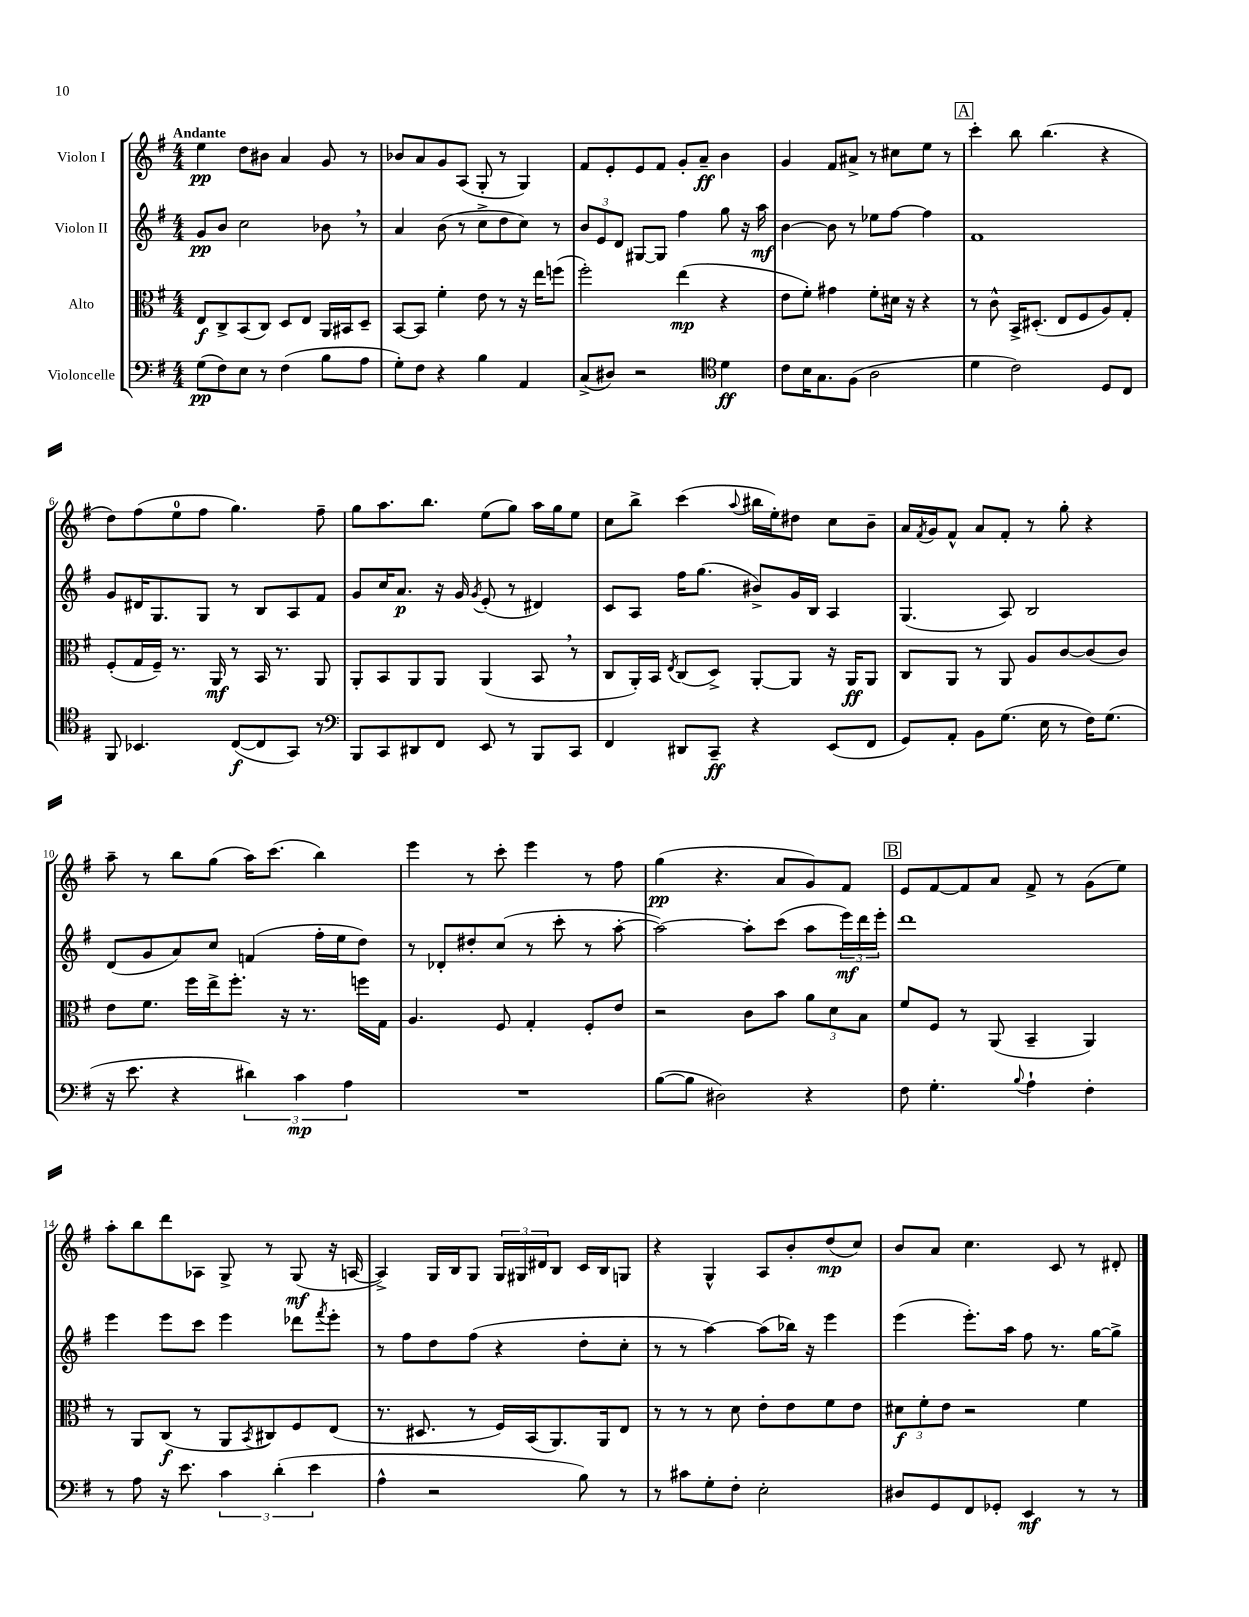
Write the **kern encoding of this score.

**kern	**dynam	**kern	**dynam	**kern	**dynam	**kern	**dynam
*part4	*part4	*part3	*part3	*part2	*part2	*part1	*part1
*staff4	*staff4	*staff3	*staff3	*staff2	*staff2	*staff1	*staff1
*I"Violoncelle	*	*I"Alto	*	*I"Violon II	*	*I"Violon I	*
*clefF4	*	*clefC3	*	*clefG2	*	*clefG2	*
*k[f#]	*	*k[f#]	*	*k[f#]	*	*k[f#]	*
*M4/4	*	*M4/4	*	*M4/4	*	*M4/4	*
=1	=1	=1	=1	=1	=1	=1	=1
!	!	!	!	!	!	!LO:TX:a:B:t=Andante	!
(8G\L	pp	8E/L	f	8g/L	pp	4ee\	pp
8F#\)	.	8C^/	.	8b/J	.	.	.
8E\J	.	(8BB/	.	2cc\	.	8dd\L	.
8r	.	8C/J)	.	.	.	8b#X\J	.
(4F#\	.	8D/L	.	.	.	4a/	.
.	.	8E/J	.	.	.	.	.
8B\L	.	16AA/LL	.	8b-X,\	.	8g/	.
.	.	16BB#X/J	.	.	.	.	.
8A\J	.	8D~/J	.	8r	.	8r	.
=2	=2	=2	=2	=2	=2	=2	=2
8G'\L)	.	[8BB/L	.	4a/	.	8b-X/L	.
8F#\J	.	8BB/J]	.	.	.	8a/	.
4r	.	4f#'\	.	(8b\	.	8g/	.
.	.	.	.	8r	.	(8A/J	.
4B\	.	8e\	.	8cc^\L	.	8G'/	.
.	.	8r	.	8dd\	.	8r	.
4AA/	.	16r	.	8cc\J)	.	4G/)	.
.	.	16ee\KL	.	.	.	.	.
.	.	(8ffn\J	.	8r	.	.	.
=3	=3	=3	=3	=3	=3	=3	=3
(8C^/L	.	2ff#'\)	.	12b/L	.	8f#/L	.
.	.	.	.	12e/	.	.	.
8D#X/J)	.	.	.	.	.	8e'/	.
.	.	.	.	12d/J	.	.	.
2r	.	.	.	[8G#X/L	.	8e/	.
.	.	.	.	8G#/J]	.	8f#/J	.
.	.	(4ee\	mp	4ff#\	.	8g'/L	.
.	.	.	.	.	.	8a~/J	ff
*clefC4	*	*	*	*	*	*	*
4d\	ff	4r	.	8gg\	.	4b\	.
.	.	.	.	16r	.	.	.
.	.	.	.	16aa\	mf	.	.
=4	=4	=4	=4	=4	=4	=4	=4
8c\L	.	8e\L	.	[4b\	.	4g/	.
16B\K	.	8f#'\J)	.	.	.	.	.
8.G\	.	.	.	.	.	.	.
.	.	4g#X\	.	8b\]	.	8f#/L	.
(8F#\J	.	.	.	8r	.	8a#X^/J	.
2A\	.	8f#'\L	.	8ee-X\L	.	8r	.
.	.	16d#X\Jk	.	[8ff#\J	.	8cc#X\L	.
.	.	16r	.	.	.	.	.
.	.	4r	.	4ff#\]	.	8ee\J	.
.	.	.	.	.	.	8r	.
!!LO:REH:place=s1:t=A
=5	=5	=5	=5	=5	=5	=5	=5
4d\	.	8r	.	1f#	.	4ccc'\	.
.	.	8c^^\	.	.	.	.	.
2c\)	.	16BB^/KL	.	.	.	8bb\	.
.	.	(8.D#X'/J	.	.	.	.	.
.	.	.	.	.	.	(4.bb\	.
.	.	8E/L	.	.	.	.	.
.	.	8F#/	.	.	.	.	.
8D/L	.	8A/)	.	.	.	4r	.
8C/J	.	8G'/J	.	.	.	.	.
!!LO:LB:g=z
=6	=6	=6	=6	=6	=6	=6	=6
8FF#/	.	(8F#'/L	.	8g/L	.	8dd\L)	.
4.BB-X/	.	16G/L	.	16d#X/K	.	(8ff#\	.
.	.	16F#~/JJ)	.	8.G/	.	.	.
.	.	8.r	.	.	.	8ee\	.
.	.	.	.	8G/J	.	8ff#\J	.
.	.	16AA/	mf	.	.	.	.
([8C/L	f	8r	.	8r	.	4.gg\)	.
8C/]	.	16BB/	.	8B/L	.	.	.
.	.	8.r	.	.	.	.	.
8GG/J)	.	.	.	8A/	.	.	.
8r	.	8AA/	.	8f#/J	.	8ff#~\	.
=7	=7	=7	=7	=7	=7	=7	=7
*clefF4	*	*	*	*	*	*	*
8BBB/L	.	8AA'/L	.	8g/L	.	8gg\L	.
8CC/	.	8BB/	.	16cc/K	.	8.aa\	.
.	.	.	.	8.a/J	p	.	.
8DD#X/	.	8AA/	.	.	.	.	.
.	.	.	.	.	.	8.bb\J	.
8FF#/J	.	8AA/J	.	16r	.	.	.
.	.	.	.	16g/	.	.	.
.	.	.	.	8qg/	.	.	.
8EE/	.	(4AA/	.	(8e'/	.	(8ee\L	.
8r	.	.	.	8r	.	8gg\J)	.
8BBB/L	.	8BB,/	.	4d#X/)	.	16aa\LL	.
.	.	.	.	.	.	16gg\J	.
8CC/J	.	8r	.	.	.	8ee\J	.
=8	=8	=8	=8	=8	=8	=8	=8
4FF#/	.	8C/L	.	8c/L	.	8cc\L	.
.	.	16AA'/L)	.	8A/J	.	8bb^\J	.
.	.	16BB/JJ	.	.	.	.	.
.	.	8qE/	.	.	.	.	.
8DD#X/L	.	(8C/L	.	16ff#\KL	.	(4ccc\	.
.	.	.	.	(8.gg\J	.	.	.
8CC~/J	ff	8D^/J)	.	.	.	.	.
.	.	.	.	.	.	8qqaa/	.
4r	.	[8AA'/L	.	8b#X^/L)	.	16bb#X\LL	.
.	.	.	.	.	.	16ee'\J)	.
.	.	8AA/J]	.	16g/L	.	8dd#X\J	.
.	.	.	.	16B/JJ	.	.	.
(8EE/L	.	16r	.	4A/	.	8cc\L	.
.	.	16AA/KL	ff	.	.	.	.
8FF#/J	.	8AA/J	.	.	.	8b~\J	.
=9	=9	=9	=9	=9	=9	=9	=9
8GG/L)	.	8C/L	.	(4.G/	.	16a/LL	.
.	.	.	.	.	.	8qf#/	.
.	.	.	.	.	.	16g/J	.
8AA'/J	.	8AA/J	.	.	.	8f#^^/J	.
8BB\L	.	8r	.	.	.	8a/L	.
(8.G\J	.	8AA/	.	8A/)	.	8f#'/J	.
.	.	8A/L	.	2B/	.	8r	.
16E\	.	.	.	.	.	.	.
8r	.	[8c/	.	.	.	8gg'\	.
16F#\KL)	.	(8c/]	.	.	.	4r	.
(8.G\J	.	.	.	.	.	.	.
.	.	8c/J)	.	.	.	.	.
!!LO:LB:g=z
=10	=10	=10	=10	=10	=10	=10	=10
16r	.	8e\L	.	(8d/L	.	8aa~\	.
8.e\	.	.	.	.	.	.	.
.	.	8.f#\J	.	8g/	.	8r	.
4r	.	.	.	8a/)	.	8bb\L	.
.	.	16ff#\LL	.	.	.	.	.
.	.	16ee^\J	.	8cc/J	.	(8gg\J	.
.	.	8.ff#'\J	.	.	.	.	.
6d#X\)	.	.	.	(4fn/	.	16aa\KL)	.
.	.	.	.	.	.	(8.ccc\J	.
.	.	16r	.	.	.	.	.
6c\	mp	.	.	.	.	.	.
.	.	8.r	.	.	.	.	.
.	.	.	.	16ff#'\LL	.	4bb\)	.
.	.	.	.	16ee\J	.	.	.
6A\	.	.	.	.	.	.	.
.	.	16ffn\LL	.	8dd\J)	.	.	.
.	.	16G\JJ	.	.	.	.	.
=11	=11	=11	=11	=11	=11	=11	=11
1r	.	4.A/	.	8r	.	4eee\	.
.	.	.	.	8d-X'/L	.	.	.
.	.	.	.	8dd#X'/	.	8r	.
.	.	8F#/	.	(8cc/J	.	8ccc'\	.
.	.	4G'/	.	8r	.	4eee\	.
.	.	.	.	8ccc'\	.	.	.
.	.	8F#'/L	.	8r	.	8r	.
.	.	8e/J	.	[8aa'\	.	8ff#\	.
=12	=12	=12	=12	=12	=12	=12	=12
([8B\L	.	2r	.	2aa\_)	.	(4gg\	pp
8B\J]	.	.	.	.	.	.	.
2D#X\)	.	.	.	.	.	4.r	.
.	.	8c\L	.	8aa'\L]	.	.	.
.	.	8b\J	.	(8ccc\J	.	8a/L	.
4r	.	12a\L	.	8aa\L	.	8g/)	.
.	.	12d\	.	.	.	.	.
.	.	.	.	24eee\L)	mf	8f#/J	.
.	.	12B\J	.	24ddd\	.	.	.
.	.	.	.	24eee'\JJ	.	.	.
!!LO:REH:place=s1:t=B
=13	=13	=13	=13	=13	=13	=13	=13
8F#\	.	8f#/L	.	1ddd	.	8e/L	.
4.G'\	.	8F#/J	.	.	.	[8f#/	.
.	.	8r	.	.	.	8f#/]	.
.	.	(8AA/	.	.	.	8a/J	.
8qqB/	.	.	.	.	.	.	.
4A`\	.	4BB~/	.	.	.	8f#^/	.
.	.	.	.	.	.	8r	.
4F#'\	.	4AA/)	.	.	.	(8g\L	.
.	.	.	.	.	.	8ee\J)	.
!!LO:LB:g=z
=14	=14	=14	=14	=14	=14	=14	=14
8r	.	8r	.	4eee\	.	8aa'\L	.
8A\	.	8AA/L	.	.	.	8bb\	.
16r	.	(8C/J	f	8eee\L	.	8ddd\	.
8.e\	.	.	.	.	.	.	.
.	.	8r	.	8ccc\J	.	8A-X\J	.
6c\	.	8AA/L	.	4eee\	.	8G^/	.
.	.	8qBB/	.	.	.	.	.
.	.	8C#X/)	.	.	.	8r	.
(6d'\	.	.	.	.	.	.	.
.	.	8F#/	.	8ddd-X\L	.	(8G/	mf
6e\	.	.	.	.	.	.	.
.	.	.	.	8qfff#/	.	.	.
.	.	(8E/J	.	8eee'\J	.	16r	.
.	.	.	.	.	.	[16An/	.
=15	=15	=15	=15	=15	=15	=15	=15
4A^^\	.	8.r	.	8r	.	4A^/])	.
.	.	.	.	8ff#\L	.	.	.
.	.	8.D#X/	.	.	.	.	.
2r	.	.	.	8dd\	.	16G/LL	.
.	.	.	.	.	.	16B/J	.
.	.	8r	.	(8ff#\J	.	8G/J	.
.	.	16F#/LL)	.	4r	.	24G/LL	.
.	.	.	.	.	.	24G#X/	.
.	.	(16BB/J	.	.	.	.	.
.	.	.	.	.	.	24d#X/J	.
.	.	8.AA/)	.	.	.	8B/J	.
8B\)	.	.	.	8dd'\L	.	16c/LL	.
.	.	16AA/k	.	.	.	16B/J	.
8r	.	8E/J	.	8cc'\J	.	8Gn/J	.
=16	=16	=16	=16	=16	=16	=16	=16
8r	.	8r	.	8r	.	4r	.
8c#X\L	.	8r	.	8r	.	.	.
8G'\	.	8r	.	[4aa\)	.	4G^^/	.
8F#'\J	.	8d\	.	.	.	.	.
2E'\	.	8e'\L	.	(8aa\L]	.	8A/L	.
.	.	8e\	.	16bb-X\Jk)	.	8b'/	.
.	.	.	.	16r	.	.	.
.	.	8f#\	.	4eee\	.	(8dd/	mp
.	.	8e\J	.	.	.	8cc/J)	.
=17	=17	=17	=17	=17	=17	=17	=17
8D#X/L	.	12d#X\L	f	(4eee\	.	8b/L	.
.	.	12f#'\	.	.	.	.	.
8GG/	.	.	.	.	.	8a/J	.
.	.	12e\J	.	.	.	.	.
8FF#/	.	2r	.	8.eee'\L)	.	4.cc\	.
8GG-X'/J	.	.	.	.	.	.	.
.	.	.	.	16aa\Jk	.	.	.
4EE/	mf	.	.	8ff#\	.	.	.
.	.	.	.	8.r	.	8c/	.
8r	.	4f#\	.	.	.	8r	.
.	.	.	.	[16gg\KL	.	.	.
8r	.	.	.	8gg^\J]	.	8d#X'/	.
==	==	==	==	==	==	==	==
*-	*-	*-	*-	*-	*-	*-	*-
